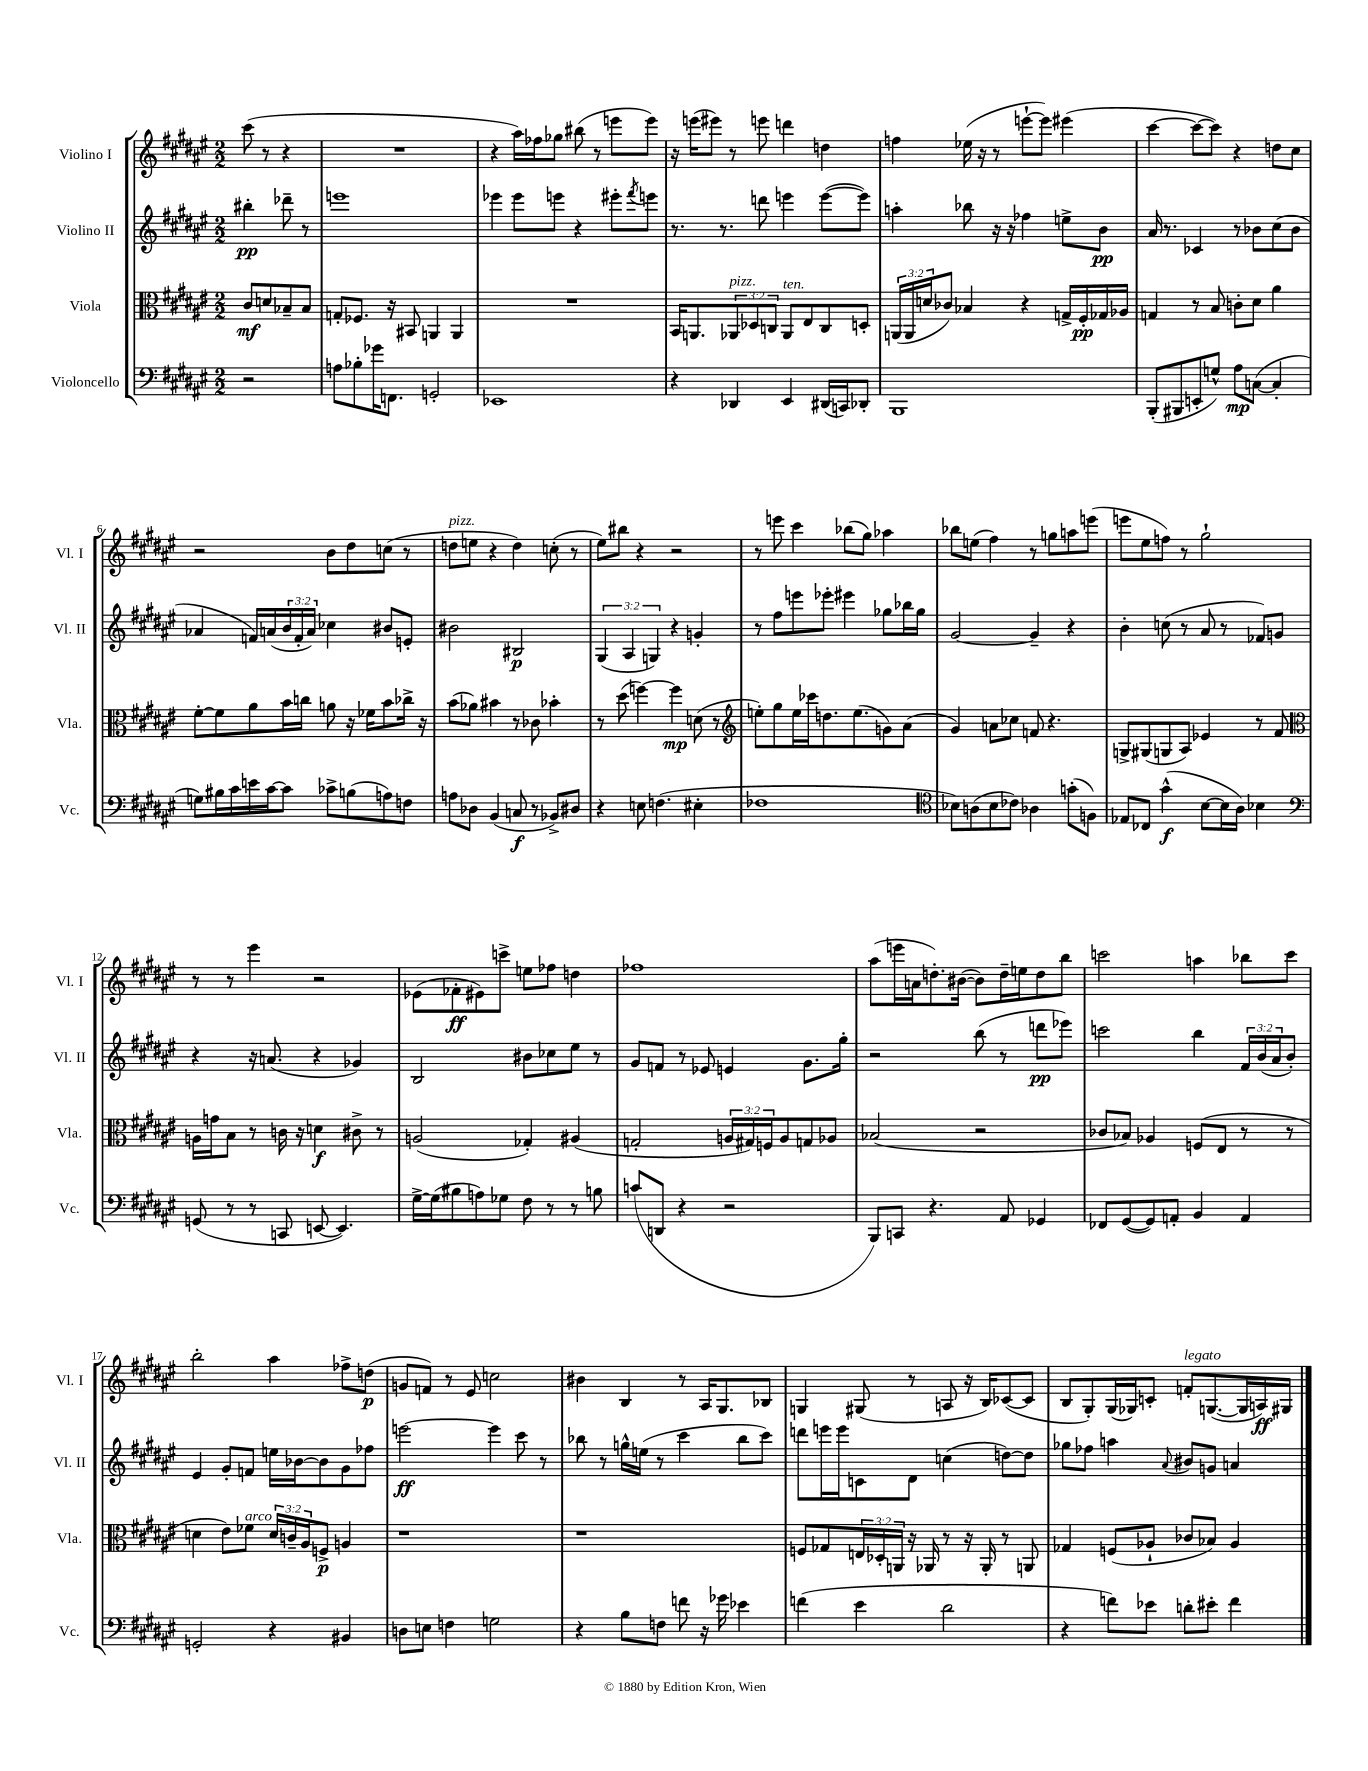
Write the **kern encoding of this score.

**kern	**kern	**kern	**kern
*staff4	*staff3	*staff2	*staff1
*clefF4	*clefC3	*clefG2	*clefG2
*k[f#c#g#d#a#e#]	*k[f#c#g#d#a#e#]	*k[f#c#g#d#a#e#]	*k[f#c#g#d#a#e#]
*M2/2	*M2/2	*M2/2	*M2/2
2r	8c#/L	4bb#'\	(8ccc#\
.	8d/	.	8r
.	8B-~/	8ddd-~\	4r
.	8B-/J	8r	.
=	=	=	=
8A\L	8G'/L	1eee	1r
8B-'\	8.F-/J	.	.
16g-\K	.	.	.
8.FF\J	16r	.	.
.	8BB#/	.	.
2GG'/	4AA/	.	.
.	4AA/	.	.
=	=	=	=
1EE-	1r	4eee-\	4r
.	.	8eee-\L	16aa#\LL)
.	.	.	16ff-\J
.	.	8eee\J	8gg-\J
.	.	4r	(8bb#\
.	.	.	8r
.	.	8eee#'\L	8eee\L
.	.	8qfff#/	.
.	.	8eee\J	8eee\J)
=	=	=	=
4r	16BB/LK	8.r	16r
.	8.AA/	.	(16eee\LK
.	.	.	8eee#\J)
.	.	8.r	.
4DD-/	12AA-/	.	8r
.	12D-/	.	.
.	.	8ddd\	8eee\
.	12C/J	.	.
4EE#/	8AA-/L	4eee\	4ddd\
.	8E#/	.	.
(16DD#/LL	8C/	([8eee\L	4dd\
16CC/J)	.	.	.
8DD-'/J	8D'/J	8eee\]J)	.
=	=	=	=
1BBB	(24AA/LL	4aa'\	4ff\
.	24AA/	.	.
.	24d/J	.	.
.	8c-/J)	.	.
.	4B-/	8bb-\	(16ee-\
.	.	.	16r
.	.	16r	8r
.	.	16r	.
.	4r	4ff-\	[8eee`\L
.	.	.	8eee\]J)
.	16G^/LL	8ee^\L	(4eee#\
.	16F#'/	.	.
.	16G-/	8b\J	.
.	16A-/JJ	.	.
=	=	=	=
(8BBB'/L	4G/	16a#/	[4ccc#\
.	.	8.r	.
8BBB#/	.	.	.
8EE'/	8r	4c-/	8ccc#\_L
8G^^/J)	8B/	.	8ccc#\]J)
8A#\L	8c'\L	8r	4r
([8C\J	8d#\J	8b-\L	.
4C'/]	4a#\	(8cc#\	8dd\L
.	.	8b-\J	8cc#\J
=	=	=	=
8G\L)	[8f#'\L	4a-/	2r
16B#\L	8f#\]	.	.
16c#\	.	.	.
16e\	8a#\	16f/LL)	.
[16c#\J	.	(16a/	.
8c#\]J	16b\L	24b/	.
.	.	24f'/	.
.	16cc\JJ	.	.
.	.	24a/JJ)	.
8c-^\L	8a\	4cc-\	8b\L
(8B\	16r	.	8dd#\
.	16f-\LK	.	.
8A\)	8b\	8b#/L	(8cc\J
8F\J	16cc-^\Jk	8e'/J	8r
.	16r	.	.
=	=	=	=
8A\L	(8b\L	2b#\	8dd\L
8D-\J	8a-\J)	.	8ee\J
(4BB/	4b#\	.	4r
8C/	8r	2B#/	4dd\)
8r	8c-\	.	.
8BB-^/L)	4b-'\	.	(8cc'\
8D#/J	.	.	8r
=	=	=	=
4r	8r	(6G#/	8ee#\L)
.	(8dd#\	.	8bb#\J
.	.	6A#/	.
8E\	[4ff\)	.	4r
.	.	6G/)	.
(4.F\	.	.	.
.	4ff\]	4r	2r
4E#'\	(8d\	4g'/	.
.	8r	.	.
=	=	=	=
*	*clefG2	*	*
1F-	8ee'\L)	8r	8r
.	8gg#\	8ff#\L	8eee\
.	16ee\L	8eee\	4ccc#\
.	16ccc-\J	.	.
.	8.dd\	8eee-'\J	.
.	.	4eee#\	(8bb-\L
.	(8.ee\	.	.
.	.	.	8gg#\J)
.	8g\)	8gg-\L	4aa-\
.	(8a#\J	16bb-\L	.
.	.	16gg-\JJ	.
=	=	=	=
*clefC4	*	*	*
8B-\L)	4g#/)	[2g#/	8bb-\L
(8A\	.	.	(8ee\J
8B-\	8a\L	.	4ff#\)
8c-\J)	8cc-\J	.	.
4A-\	8f/	4g#~/]	8r
.	4.r	.	8gg\L
(8g'\L	.	4r	8aa\
8F\J)	.	.	(8eee\J
=	=	=	=
8E-/L	8G^/L	4b'\	8eee\L
8C-/J	(8G#/	.	8ee#\
(4g#^^\	8G/	(8cc\	8ff\J)
.	8A#/J)	8r	8r
[8B\L	4e-/	8a#/	2gg#`\
16B\]L	.	8r	.
16A#\JJ)	.	.	.
4B-\	8r	8f-/L)	.
.	8f#/	8g/J	.
=	=	=	=
*clefF4	*clefC3	*	*
(8GG/	16A\LL	4r	8r
.	16g\J	.	.
8r	8B\J	.	8r
8r	8r	16r	4eee#\
.	.	(8.a/	.
8CC/	16c\	.	.
.	16r	.	.
[8EE/	4d\	4r	2r
4.EE/])	.	.	.
.	8c#^\	4g-/)	.
.	8r	.	.
=	=	=	=
[16G#^\LL	(2A/	2B/	(8e-\L
(16G#\]J	.	.	.
8B#\	.	.	8f-'\
8A\)	.	.	8e#\)
8G-\J	.	.	8ccc^\J
8F#\	4G-'/)	8b#\L	8ee\L
8r	.	8cc-\	8ff-\J
8r	(4A#/	8ee#\J	4dd\
8B\	.	8r	.
=	=	=	=
(8c/L	2G'/	8g#/L	1ff-
8DD/J	.	8f/J	.
4r	.	8r	.
.	.	8e-/	.
2r	24A/LL	4e/	.
.	24G#/)	.	.
.	24F/J	.	.
.	8A/	.	.
.	8G/	8.g#\L	.
.	8A-/J	.	.
.	.	16gg#'\Jk	.
=	=	=	=
8BBB/L)	(2B-/	2r	(8aa#\L
8CC/J	.	.	16eee\L
.	.	.	16a\J
4.r	.	.	8.dd'\)
.	.	.	([16b#\Jk
.	2r	(8bb\	8b#\]L)
8AA#/	.	8r	16dd~\L
.	.	.	16ee\J
4GG-/	.	8ddd\L	8dd\
.	.	8eee-\J)	8bb\J
=	=	=	=
8FF-/L	8c-/L	2ccc\	2ccc\
([8GG#/	8B-/J)	.	.
8GG#/])	4A-/	.	.
8AA'/J	.	.	.
4BB/	(8F/L	4bb\	4aa\
.	8E#/J	.	.
4AA/	8r	24f#/LL	8bb-\L
.	.	(24b/	.
.	.	24a#/J	.
.	8r	8b'/J)	8ccc\J
=	=	=	=
2GG'/	4d\	4e#/	2bb'\
.	8e#\L)	8g#'/L	.
.	8f-\J	8f/J	.
4r	24d/LL	16ee\LL	4aa#\
.	24c~/	.	.
.	.	[16b-\J	.
.	24A#/J	.	.
.	8F^/J	8b-\]	.
4BB#/	4A/	8g#\	8ff-^\L
.	.	8ff-\J	(8dd\J
=	=	=	=
8D\L	1r	[2eee\	8g/L
8E\J	.	.	8f/J)
4F\	.	.	8r
.	.	.	8e#/
2G\	.	4eee\]	2cc\
.	.	8ccc#\	.
.	.	8r	.
=	=	=	=
4r	1r	8bb-\	4b#\
.	.	8r	.
8B\L	.	16gg^^\LL	4B/
.	.	(16ee\JJ	.
8F\J	.	8r	.
8f\	.	4ccc#\	8r
16r	.	.	16A#/LK
16g-\	.	.	8.G#/
4e-\	.	8bb-\L	.
.	.	8ccc#\J)	8B-/J
=	=	=	=
(4f\	8F/L	8ddd\L	4G/
.	8G-/	16eee\L	.
.	.	16eee\J	.
4e#\	24E/L	8c\	(8G#/
.	24D-'/	.	.
.	24AA/JJ	.	.
.	16r	8d#\J	8r
.	16AA-/	.	.
2d#\	8r	(4cc\	8A/
.	16r	.	16r
.	16AA-'/	.	16B/LK)
.	8r	[8dd\L)	([8c-/
.	8AA/	8dd\]J	8c-/]J
=	=	=	=
4r	4G-/	8gg-\L	8B/L
.	.	8ff-\J	8G#'/)
8f\L)	(8F/L	4aa\	(16G#/L
.	.	.	16G-/J)
8e-\J	8A-`/J	.	8c'/J
.	.	8qqa#/	.
8d'\L	8c-/L	8b#/L	8f'/L
8e#'\J	8B-/J)	8g/J	([8.G/
4f\	4A-/	4a/	.
.	.	.	16G/]L
.	.	.	16A/)
.	.	.	16G#/JJ
==	==	==	==
*-	*-	*-	*-
